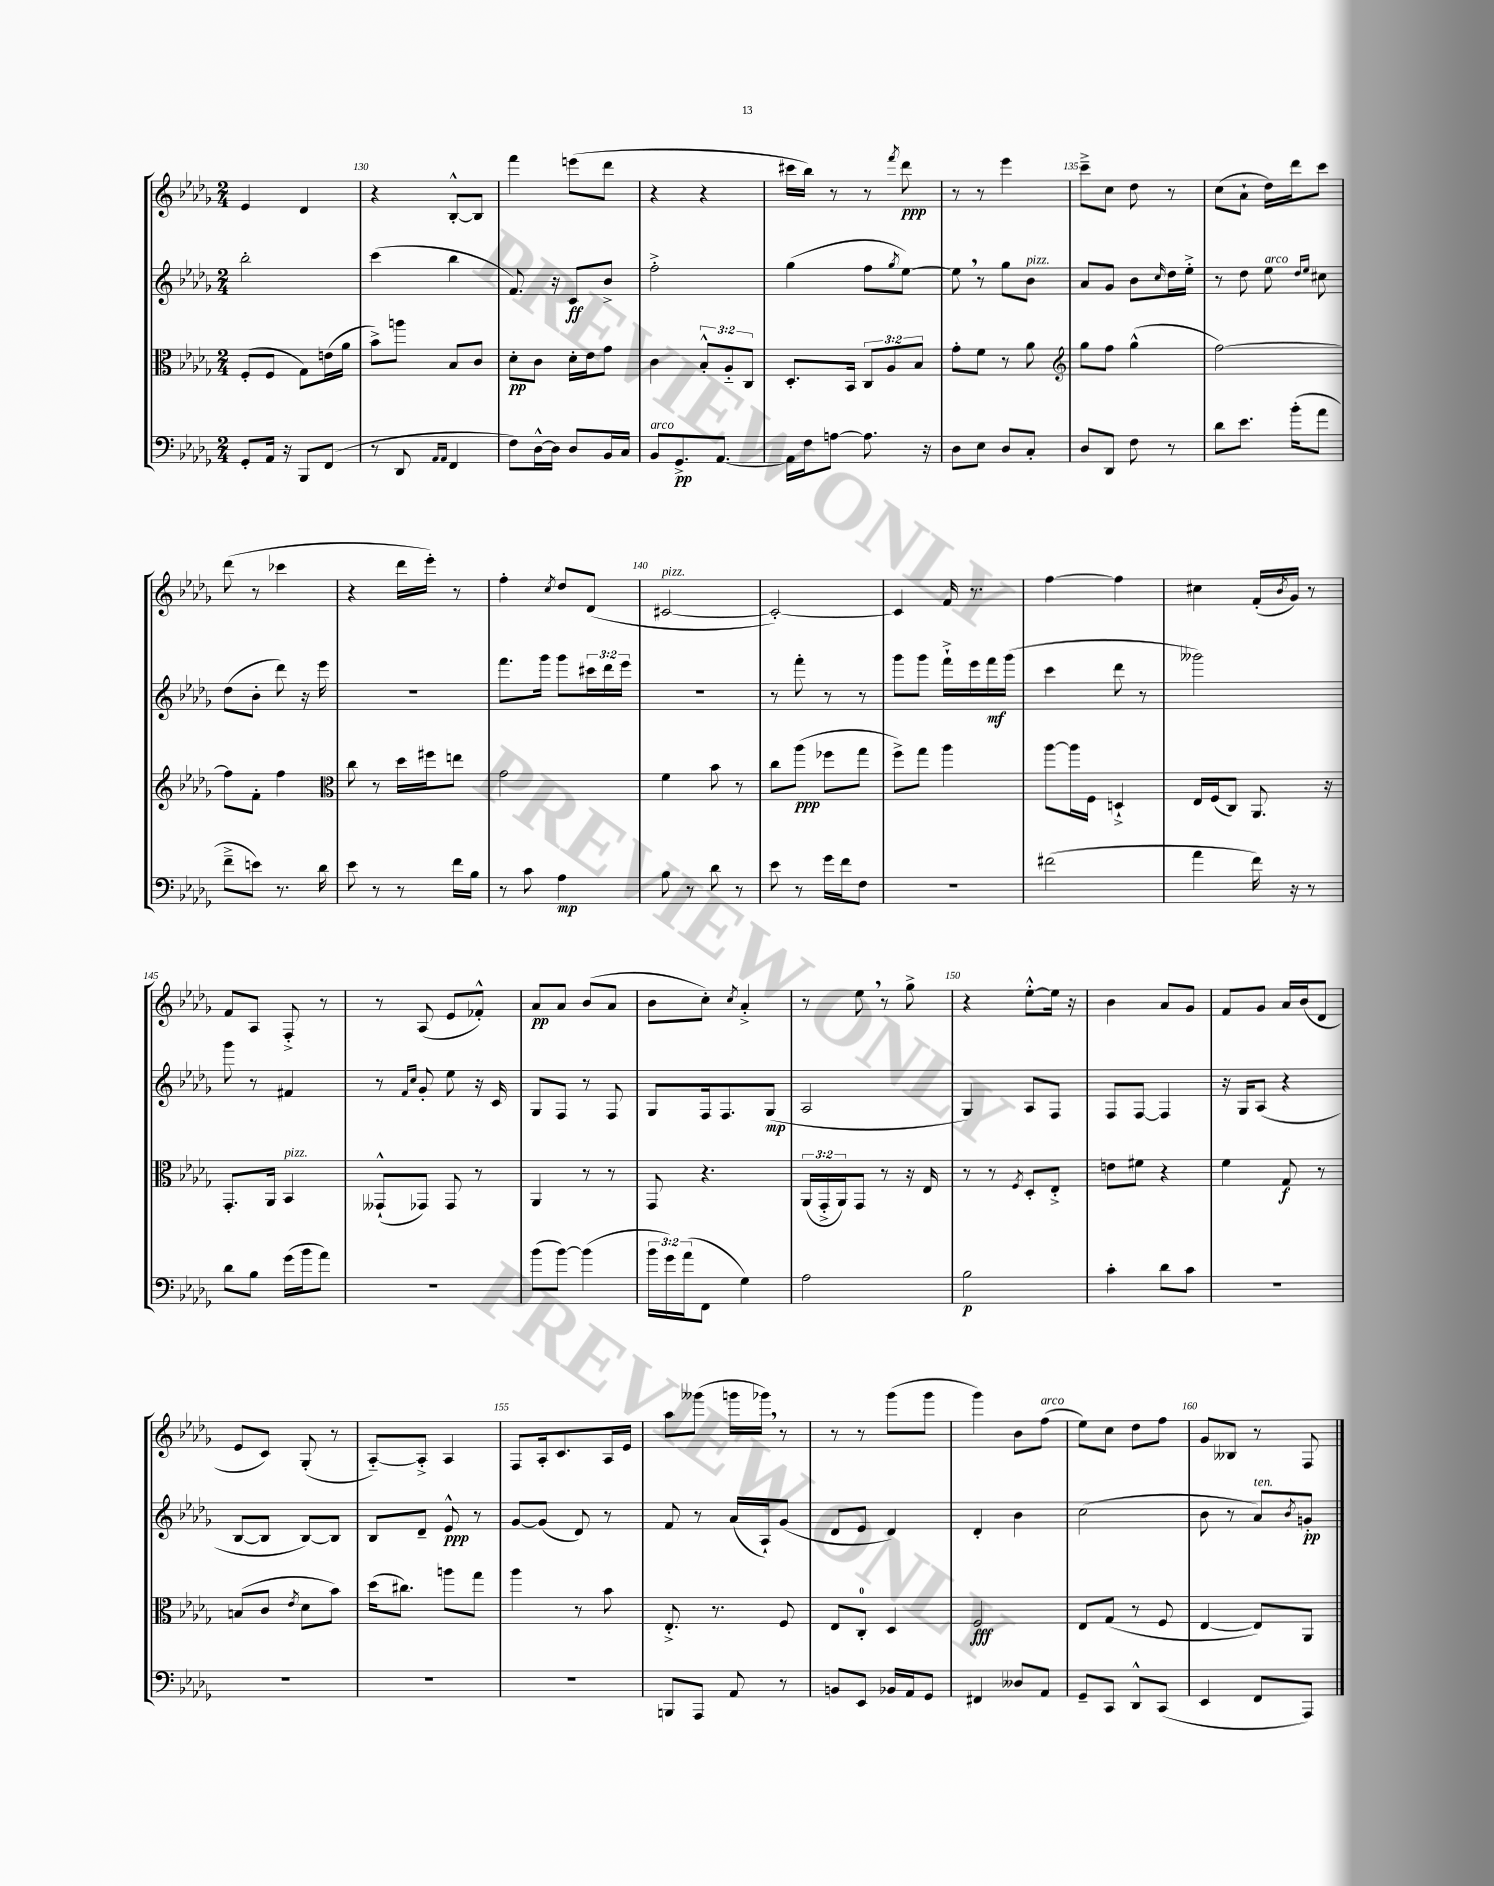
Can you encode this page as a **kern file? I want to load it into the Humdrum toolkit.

**kern	**kern	**kern	**kern
*staff4	*staff3	*staff2	*staff1
*clefF4	*clefC3	*clefG2	*clefG2
*k[b-e-a-d-g-]	*k[b-e-a-d-g-]	*k[b-e-a-d-g-]	*k[b-e-a-d-g-]
*M2/4	*M2/4	*M2/4	*M2/4
8GG-'/L	(8F'/L	2bb-'\	4e-/
16AA-/Jk	8F/J	.	.
16r	.	.	.
8BBB-/L	8G-\L)	.	4d-/
(8FF/J	(16e\L	.	.
.	16a-\JJ	.	.
=	=	=	=
8r	8b-^\L)	(4ccc\	4r
8DD-/	8aa\J	.	.
16qqAA-/LL	.	.	.
16qqAA-/JJ	.	.	.
4FF/	8B-/L	4bb-\	[8B-'^^/L
.	8c/J	.	8B-/]J
=	=	=	=
8F\L)	8d-'\L	8.f/)	4fff\
[16D-^^\L	8c\J	.	.
16D-\]JJ	.	16r	.
8D-/L	16d-'\LL	8c/L	(8eee\L
.	16e-\J	.	.
16BB-/L	8g-\J	8b-^/J	8ddd-\J
16C/JJ	.	.	.
=	=	=	=
8BB-/L	4c\	2ff'^\	4r
8.GG-^/	.	.	.
.	12B-'^^/L	.	4r
[8.AA-/J	.	.	.
.	12A-'~/	.	.
.	12C/J	.	.
=	=	=	=
16AA-\]LL	8.D-'/L	(4gg-\	16ccc#\LL
16F\J	.	.	16bb-\JJ)
[8A\J	.	.	8r
.	16BB-/Jk	.	.
8.A\]	12C/L	8ff\L	8r
.	12A-/	.	.
.	.	8qgg-/	8qfff/
.	.	[8ee-\J)	8ddd-\
.	12B-/J	.	.
16r	.	.	.
=	=	=	=
8D-\L	8g-'\L	8ee-\]	8r
8E-\J	8f\J	8r	8r
8D-/L	8r	8gg-\L	4eee-\
8C'/J	8a-\	8b-\J	.
=	=	=	=
*	*clefG2	*	*
8D-/L	8gg-\L	8a-/L	8ccc~^\L
8DD-/J	8ff\J	8g-/J	8cc\J
8F\	(4gg-^^\	8b-\L	8dd-\
.	.	16qqcc/	.
8r	.	16dd-\L	8r
.	.	16ee-'^\JJ	.
=	=	=	=
8d-\L	[2ff\)	8r	(8cc\L
8.e-\J	.	8dd-\	8a-`\J
.	.	8ee-\	16dd-\LL)
(16b-'\LK	.	.	16ddd-\J
.	.	16qqdd-/LL	.
.	.	16qqee-/JJ	.
8a-\J	.	8cc#\	8ccc\J
=	=	=	=
8f~^\L	8ff\]L	(8dd-\L	(8ddd-\
8e\J)	8f'\J	8b-'\J	8r
8.r	4ff\	8ddd-\)	4ccc-\
.	.	16r	.
16d-\	.	16eee-\	.
=	=	=	=
*	*clefC3	*	*
8e-\	8cc\	2r	4r
8r	8r	.	.
8r	16dd-\LL	.	16ddd-\LL
.	16ff#\J	.	16eee-'\JJ)
16f\LL	8ee\J	.	8r
16B-\JJ	.	.	.
=	=	=	=
8r	2g-\	8.fff\L	4ff'\
8c\	.	.	.
.	.	16ggg-\Jk	.
.	.	.	8qcc/
4A-\	.	8ggg-\L	8dd-/L
.	.	24ccc#\L	(8d-/J
.	.	24ddd-\	.
.	.	24eee-\JJ	.
=	=	=	=
8B-\	4f\	2r	[2c#/
8r	.	.	.
8d-\	8b-\	.	.
8r	8r	.	.
=	=	=	=
8e-\	8cc\L	8r	2c#'/_)
8r	(8aa-\J	8fff'\	.
16g-\LL	8ff-\L	8r	.
16f\J	.	.	.
8F\J	8gg-\J	8r	.
=	=	=	=
2r	8ff^\L)	8ggg-\L	4c#/]
.	8gg-\J	8ggg-\J	.
.	4aa-\	16fff`^\LL	16f/
.	.	16eee-\	8.r
.	.	16fff\	.
.	.	(16ggg-\JJ	.
=	=	=	=
(2f#\	[8aa-\L	4ccc\	[4ff\
.	16aa-\]L	.	.
.	16F\JJ	.	.
.	4D`^/	8ddd-\	4ff\]
.	.	8r	.
=	=	=	=
4a-\	16E-/LL	2ggg--\)	4cc#\
.	(16F/J	.	.
.	8C/J)	.	.
16f\)	8.AA-/	.	(16f'/LL
.	.	.	8qb-/
16r	.	.	16g-/JJ)
8r	.	.	8r
.	16r	.	.
=	=	=	=
8d-\L	8.GG-'/L	8ggg-\	8f/L
8B-\J	.	8r	8A-/J
.	16AA-/Jk	.	.
(16g-\LL	4BB-/	4f#/	8F'^/
16b-\J	.	.	.
8a-\J)	.	.	8r
=	=	=	=
2r	(8GG--`^^/L	8r	8r
.	.	16qqf/LL	.
.	.	16qqcc/JJ	.
.	8GG-/J)	8g-'/	(8A-/
.	8GG-/	8ee-\	8e-/L
.	8r	16r	8f-'^^/J)
.	.	16c/	.
=	=	=	=
(8b-\L	4AA-/	8G-/L	8a-/L
[8b-\J)	.	8F/J	8a-/J
(4b-\]	8r	8r	(8b-/L
.	8r	8F/	8a-/J
=	=	=	=
24b-\LL	8GG-/	8G-/L	8b-\L
24g-\)	.	.	.
(24a-\J	.	.	.
8FF\J	4.r	16F/k	8cc'\J)
.	.	8.F/	.
.	.	.	8qcc/
4G-\)	.	.	4a-'^/
.	.	(8G-/J	.
=	=	=	=
2A-\	(24AA-/LL	2A-/	8r
.	24GG-'^/	.	.
.	24AA-/J)	.	.
.	8GG-/J	.	8ee-\
.	8r	.	8r
.	16r	.	8gg-^\
.	16E-/	.	.
=	=	=	=
2B-\	8r	4G-/)	4r
.	8r	.	.
.	8qF/	.	.
.	8D-'/L	8A-/L	[8ee-'^^\L
.	8E-'^/J	8F/J	16ee-\]Jk
.	.	.	16r
=	=	=	=
4c'\	8e\L	8F/L	4b-\
.	8f#\J	[8F/J	.
8d-\L	4r	4F/]	8a-/L
8c\J	.	.	8g-/J
=	=	=	=
2r	4f\	16r	8f/L
.	.	16G-/LK	.
.	.	(8A-/J	8g-/J
.	8G-/	4r	16a-/LL
.	.	.	(16b-/J
.	8r	.	8d-/J
=	=	=	=
2r	(8B/L	[8B-/L	8e-/L
.	8c/J	8B-/]J	8c/J)
.	8qe-/	.	.
.	8d-\L	[8B-/L)	(8G-'/
.	8b-\J)	8B-/]J	8r
=	=	=	=
2r	(16dd-\LK	8B-/L	[8A-'~/L)
.	8.cc#\J)	.	.
.	.	8d-~/J	8A-'^/]J
.	8aa\L	8e-^^/	4A-/
.	8gg-\J	8r	.
=	=	=	=
2r	4aa-\	[8g-/L	8F/L
.	.	(8g-/]J	16A-'/k
.	.	.	8.c/
.	8r	8d-/)	.
.	8b-\	8r	16A-/L
.	.	.	16e-/JJ
=	=	=	=
8BBB/L	8.E-'^/	8f/	8aa-\L
8AAA-/J	.	8r	(8ggg--\J
.	8.r	.	.
8AA-/	.	(16a-/LL	16ggg\LL
.	.	16A-`/J)	16ggg-\JJ)
8r	8F/	(8g-/J	8r
=	=	=	=
8BB/L	8E-/L	8d-/L	8r
8EE-/J	8C'/J	8e-/J	8r
16BB-/LL	4D-/	4d-/)	(8ggg-\L
16AA-/J	.	.	.
8GG-/J	.	.	8ggg-\J
=	=	=	=
4FF#/	2F/	4d-'/	4ggg-\)
8D--/L	.	4b-\	8b-\L
8AA-/J	.	.	(8ff\J
=	=	=	=
8GG-~/L	8E-/L	(2cc\	8ee-\L)
8CC/J	(8G-/J	.	8cc\J
8DD-^^/L	8r	.	8dd-\L
(8CC/J	8F/	.	8ff\J
=	=	=	=
4EE-/	[4E-/	8b-\	8g-/L
.	.	8r	8B--/J
8FF/L	8E-/]L)	8a-/L)	8r
.	.	8qb-/	.
8AAA-/J)	8AA-/J	8g'/J	8F/
==	==	==	==
*-	*-	*-	*-
